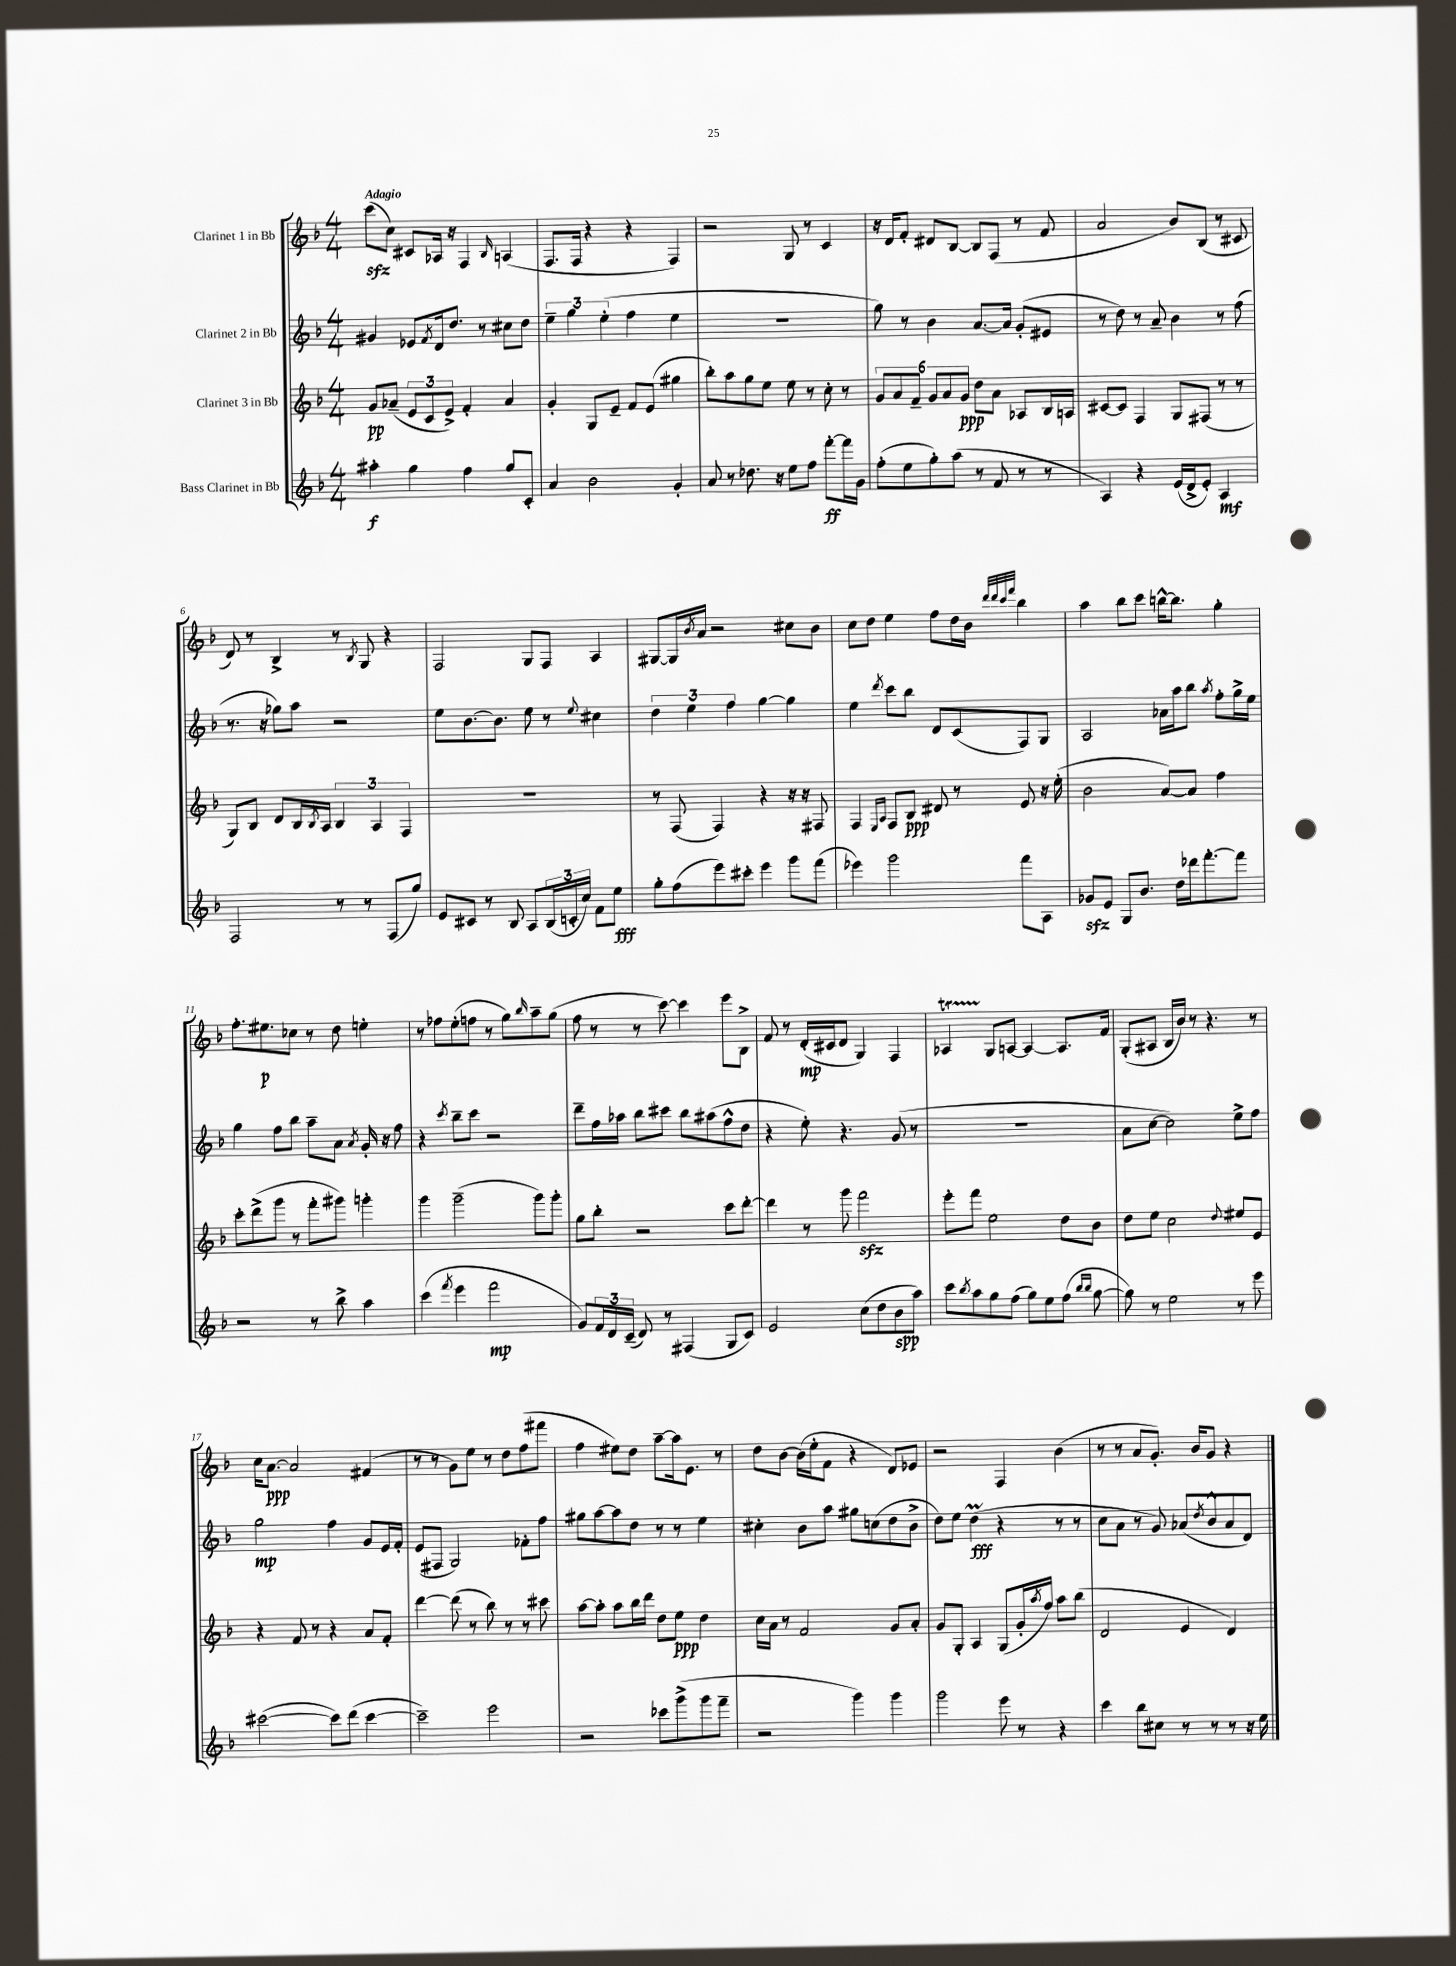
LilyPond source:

<<
\new StaffGroup <<
\new Staff = "s0" \with { instrumentName = "Clarinet 1 in Bb" } {
    \clef treble \key f \major \numericTimeSignature \time 4/4 \tempo "Adagio"
    c'''8\sfz( c''8) cis'8 aes16 r16 f4 \grace { bes16 } a4( |
    f8. f16 r4 r4 f4) |
    r2 g8 r8 c'4 |
    r16 d'16 f'8-. dis'8 bes8~ bes8 f8( r8 f'8 |
    a'2 bes'8) bes8( r8 cis'8 |
    d'8) r8 bes4-> r8 \acciaccatura { bes8 } g8 r4 |
    f2 g8 f8 a4 |
    gis8~ gis16 \acciaccatura { bes'8 } a'16 r2 cis''8 bes'8 |
    c''8 d''8 e''4 f''8 d''16 bes'16 \grace { d'''32 d'''32 c'''32 f'''32 } bes''4 |
    a''4 bes''8 c'''8 b''16~-^ b''8. g''4-. |
    f''8.-. eis''8.\p ces''8 r8 d''8 e''4-. |
    r8 fes''8 e''8-.( f''8 r8 g''8) \grace { bes''16 } a''8-- g''8( |
    f''8 r8 r8 c'''8~) c'''4 e'''8 bes8-> |
    f'8 r8 d'16-.\mp( cis'16 d'8 g4) f4 |
    aes4\startTrillSpan g8\stopTrillSpan a8~ a4~ a8. f'16 |
    g8-.( ais8 bes16 bes'16) r8 r4. r8 |
    c''16 a'8.~\ppp a'2 fis'4( |
    r8 r8 g'8) e''8 r8 d''8 f''8( fis'''8 |
    f''4 eis''8) d''8 a''8~-- a''16 e'8. r8 |
    d''8 bes'8~ bes'16( e''16-. f'8 r4 d'8) ees'8 |
    r2 f4 bes'4( |
    r8 r8 a'8 g'8.-.) bes'16 g'8 r4 \bar "|." |
}
\new Staff = "s1" \with { instrumentName = "Clarinet 2 in Bb" } {
    \clef treble \key f \major \numericTimeSignature \time 4/4
    gis'4 ees'8 \acciaccatura { f'8 } d'16 d''8. r8 cis''8 d''8 |
    \tuplet 3/2 { e''4-- g''4 e''4-.( } f''4 e''4 |
    R1 |
    g''8) r8 bes'4 a'8.~ a'16 g'8-.( eis'8 |
    r8 d''8) r8 a'8-- bes'4 r8 f''8( |
    r8. r16 ges''8) a''8 r2 |
    e''8 bes'8.~ bes'8. e''8 r8 \appoggiatura { e''8 } cis''4 |
    \tuplet 3/2 { d''4 e''4 f''4 } g''4~ g''4 |
    e''4 \acciaccatura { d'''8 } c'''8 bes''8 d'8 c'8( f8) g8 |
    a2 aes'16 a''16 bes''8 \acciaccatura { a''8 } f''8-. g''16-> e''16 |
    g''4 f''8 bes''8 a''8-- a'8 \acciaccatura { a'8 } g'16-. r16 f''8 |
    r4 \acciaccatura { c'''8 } bes''8-- c'''8 r2 |
    d'''8-- f''16 aes''16 bes''8 cis'''8 bes''8 ais''8( f''8-^ d''8 |
    r4 e''8-.) r4. g'8( r8 |
    R1 |
    a'8 c''8~ c''2) e''8-> f''8 |
    g''2\mp f''4 g'8 e'16 f'16-. |
    e'8( fis8 g2) fes'8-. f''8 |
    gis''8 a''8~ a''8 d''8 r8 r8 e''4 |
    cis''4-. bes'8 a''8 gis''8 c''8( d''8 bes'8-> |
    d''8) e''8 d''4\prall\fff( r4 r8 r8 |
    c''8 a'8 r8 g'8) aes'8( \acciaccatura { d''8 } bes'8-^ aes'8 d'8) \bar "|." |
}
\new Staff = "s2" \with { instrumentName = "Clarinet 3 in Bb" } {
    \clef treble \key f \major \numericTimeSignature \time 4/4
    g'8\pp aes'8--( \tuplet 3/2 { e'8 c'8 e'8->) } f'4-. aes'4 |
    g'4-. g8 e'8-- f'8 e'8( gis''4 |
    bes''8-.) a''8 g''8 e''8 e''8 r8 c''8-. r8 |
    \tuplet 6/4 { g'8 a'8 f'8-- g'8 a'8 g'8\ppp } d''8 a'8 aes8 bes16 a16 |
    cis'8~ cis'8 f4 g8 fis8( r8 r8 |
    g8) bes8 d'8 bes16 \acciaccatura { bes8 } a16 \tuplet 3/2 { bes4 a4 f4 } |
    R1 |
    r8 f8( f4) r4 r16 r16 fis8 |
    f4 \grace { e16 a16 } f8 bes8\ppp dis'8 r8 e'8 r16 e''16-.( |
    bes'2 a'8~) a'8 f''4 |
    c'''8-. d'''8->( g'''8 r8 f'''8-. gis'''8) g'''4-. |
    g'''4 g'''2--( g'''8) g'''8-. |
    g''8 bes''8-. r2 c'''8 d'''8~-. |
    d'''4 r8 g'''8 f'''2\sfz |
    e'''8-. f'''8 e''2 d''8 bes'8 |
    d''8 e''8 c''2 \appoggiatura { d''8 } eis''8 e'8 |
    r4 f'8 r8 r4 a'8 f'8-. |
    d'''4~ d'''8( r8 bes''8) r8 r8 cis'''8 |
    a''8~ a''8-. a''8 bes''16 d'''16 d''8 e''8\ppp d''4 |
    c''16 a'16 r8 f'2 g'8 a'8-. |
    g'8 g8-. a4 g8( g'16-. \acciaccatura { a''8 } f''16) a''8 bes''8( |
    d'2 e'4 d'4) \bar "|." |
}
\new Staff = "s3" \with { instrumentName = "Bass Clarinet in Bb" } {
    \clef treble \key f \major \numericTimeSignature \time 4/4
    ais''4-.\f g''4 f''4 g''8 c'8-. |
    a'4 bes'2 g'4-. |
    a'8 r8 des''8. r16 e''8 f''8 f'''8~-.\ff f'''16 g'16 |
    f''8-.( e''8 g''8-.) a''8( r8 f'8 r8 r8 |
    a4) r4 e'16( d'16-> e'8-.) a4\mf |
    f2 r8 r8 f8( g''8) |
    e'8 cis'8 r8 bes8 a8 \tuplet 3/2 { bes16( c'16-. c''16) } f'8 e''8\fff |
    g''8-. f''8( e'''8) cis'''8-. e'''4 g'''8 f'''8( |
    ees'''4) g'''2 f'''8 a8 |
    ges'8\sfz e'8 g8 bes'8. d''16 des'''16 f'''8.~-. f'''8 |
    r2 r8 bes''8-> a''4 |
    c'''4( \acciaccatura { f'''8 } e'''4 f'''2\mp |
    g'8) \tuplet 3/2 { f'16 d'16 c'16--( } d'8) r8 fis4( g8 c'8) |
    e'2 c''8( d''8 bes'8\spp a''8) |
    c'''8 \acciaccatura { bes''8 } a''8 g''8 f''8( g''8) e''8 f''8( \grace { bes''16 bes''16 } g''8~ |
    g''8) r8 e''2 r8 e'''8 |
    cis'''2~( cis'''8) d'''8( cis'''4~ |
    cis'''2--) e'''2 |
    r2 ces'''8 g'''8->( g'''8 f'''8-- |
    r2 g'''4) g'''4 |
    g'''2 e'''8 r8 r4 |
    c'''4 bes''8 cis''8 r8 r8 r8 r16 e''16 \bar "|." |
}
>>
>>
